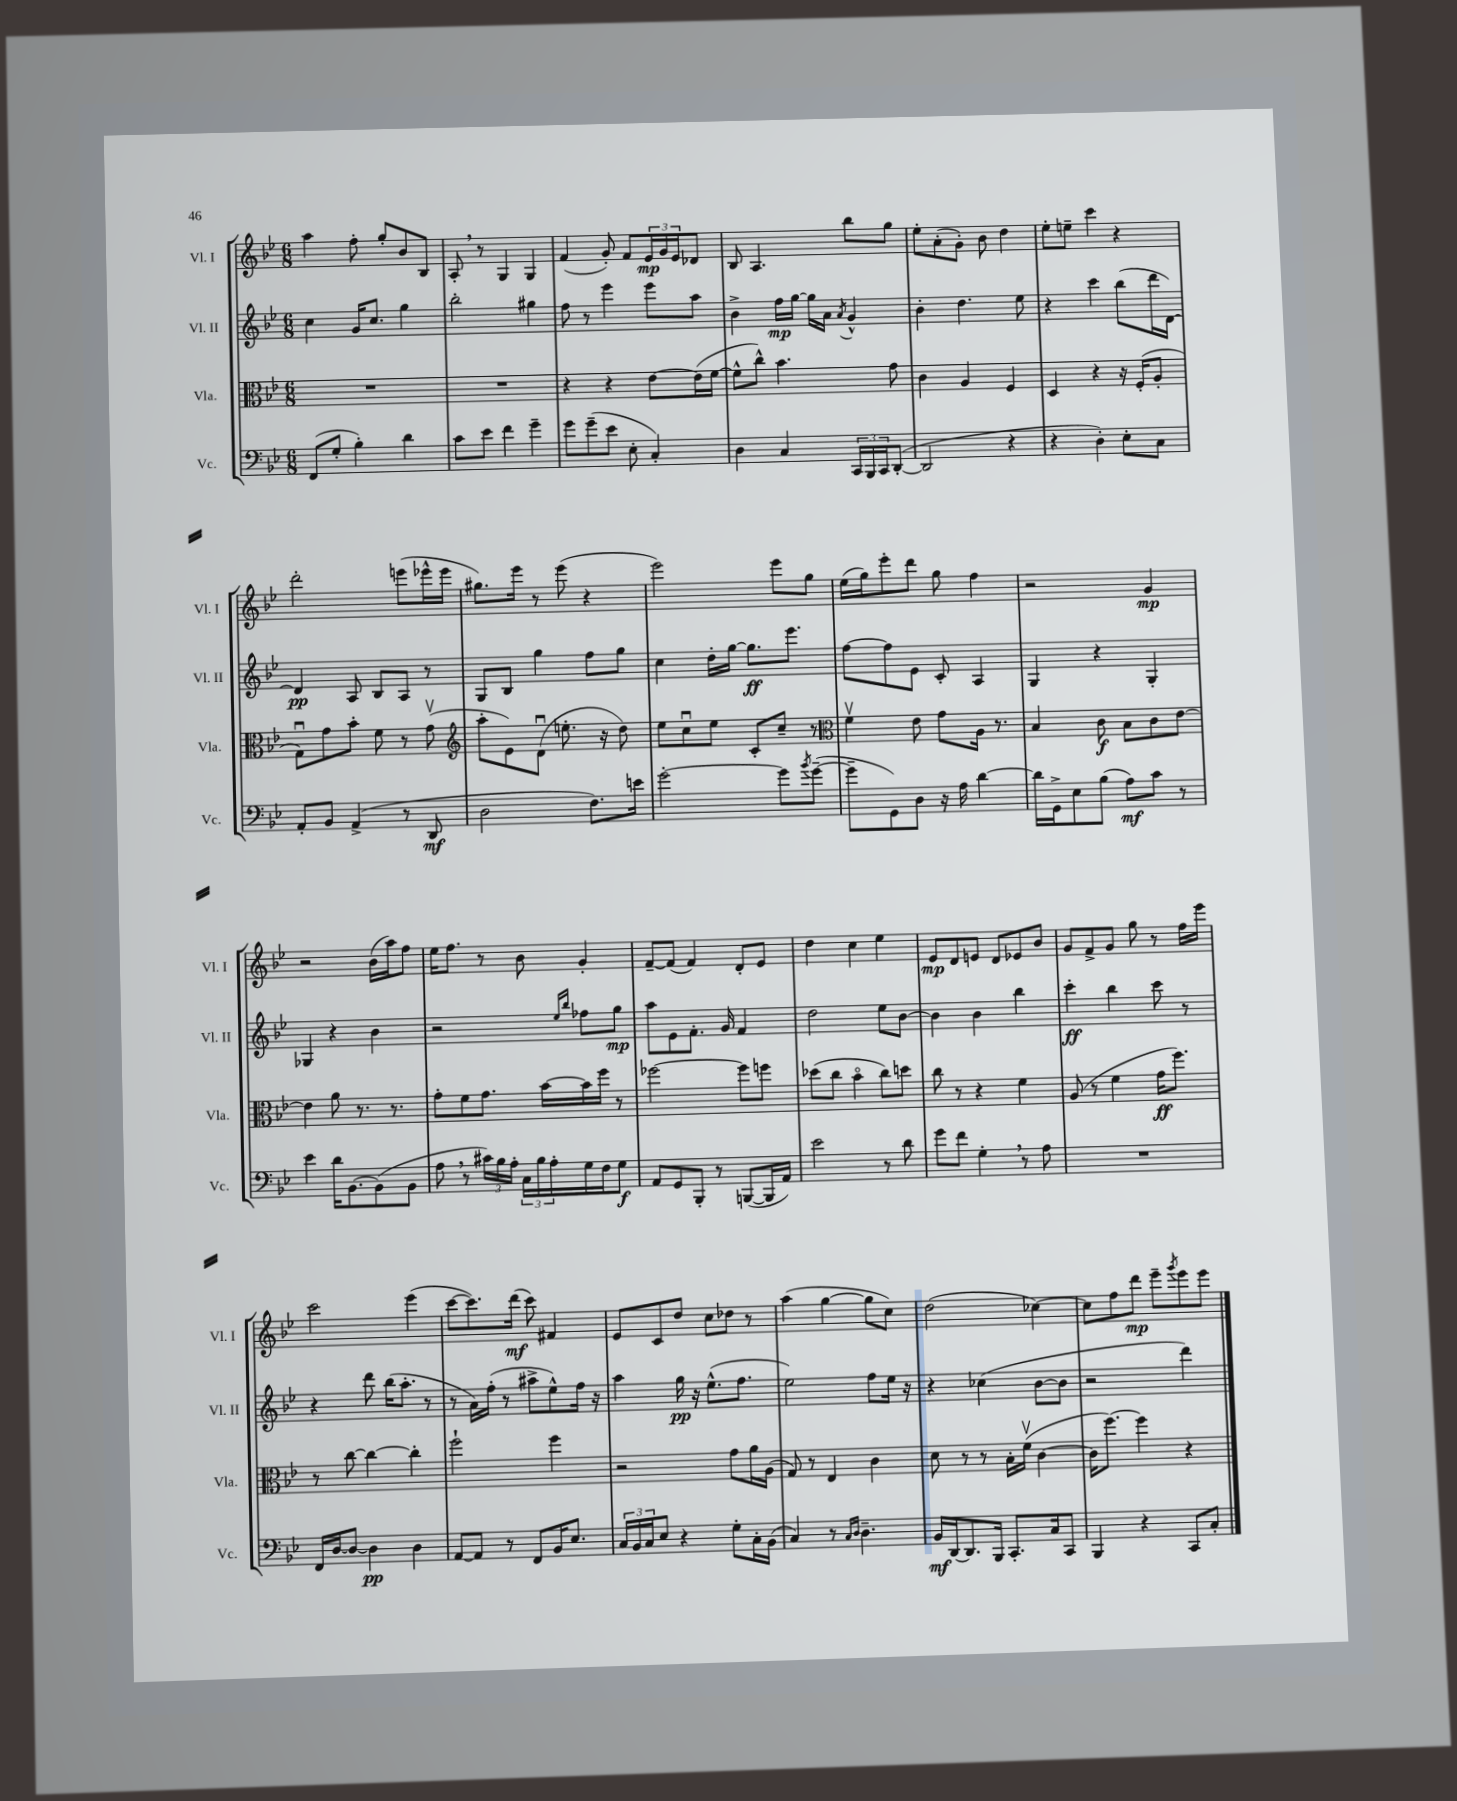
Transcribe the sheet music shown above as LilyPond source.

<<
\new StaffGroup <<
\new Staff = "s0" \with { instrumentName = "Vl. I" shortInstrumentName = "Vl. I" } {
    \clef treble \key bes \major \numericTimeSignature \time 6/8
    a''4 f''8-. g''8-. bes'8 bes8 |
    a8-. \breathe r8 g4 g4 |
    f'4( g'8-.) f'8 \tuplet 3/2 { ees'16\mp g'16 ees'16 } des'8 |
    bes8 a4. bes''8 g''8 |
    ees''8-. a'8-.( g'8-.) bes'8 d''4 |
    ees''8-. e''8-- c'''4 r4 |
    d'''2-. e'''8( ees'''16-^ ees'''16 |
    gis''8.) ees'''16 r8 ees'''8( r4 |
    ees'''2) ees'''8 g''8 |
    ees''16( g''16) ees'''8-. d'''8 g''8 f''4 |
    r2 g'4\mp |
    r2 bes'16( a''16) f''8 |
    ees''16 f''8. r8 bes'8 g'4-. |
    f'8~-- f'8( f'4) d'8-. ees'8 |
    d''4 c''4 ees''4 |
    ees'8\mp d'8 e'8 d'8 ees'8 bes'8 |
    g'8 f'8-> g'8 g''8 r8 f''16 ees'''16 |
    c'''2 ees'''4( |
    c'''8~ c'''8.) d'''16\mf( c'''8) fis'4 |
    ees'8 c'8 d''8 c''8 des''8 r8 |
    a''4( g''4~ g''8 c''8) |
    d''2( ces''4~) |
    ces''8 f''8 d'''8\mp ees'''8-- \acciaccatura { g'''8 } ees'''8 ees'''8 \bar "|." |
}
\new Staff = "s1" \with { instrumentName = "Vl. II" shortInstrumentName = "Vl. II" } {
    \clef treble \key bes \major \numericTimeSignature \time 6/8
    c''4 g'16 c''8. g''4 |
    bes''2-. gis''4 |
    f''8 r8 ees'''4 ees'''8 a''8 |
    bes'4-> f''16\mp g''16~ g''16 a'16 \acciaccatura { a'8 } g'4-^ |
    bes'4-. d''4. ees''8 |
    r4 c'''4 bes''8( d'''16 d'16~) |
    d'4\pp a8 bes8 a8 r8 |
    g8 bes8 g''4 f''8 g''8 |
    c''4 d''16-. g''16~ g''8.\ff ees'''8. |
    f''8~ f''8 ees'8 c'8-. a4 |
    g4 r4 g4-. |
    ges4 r4 bes'4 |
    r2 \grace { ees''16 bes''16 } fes''8 g''8\mp |
    a''8 ees'8 f'8.-. g'16 f'4 |
    d''2 ees''8 bes'8~ |
    bes'4 bes'4 bes''4 |
    c'''4-.\ff bes''4 c'''8 r8 |
    r4 d'''8 bes''16( a''8.-. r8 |
    r8 a'16) f''16-.( r8 ais''8-> ees''8-^) f''16 r16 |
    a''4 g''16\pp r16 ees''8.-^( f''8. |
    ees''2) f''8 ees''16 r16 |
    r4 ces''4( bes'8~ bes'8 |
    r2 d'''4) \bar "|." |
}
\new Staff = "s2" \with { instrumentName = "Vla." shortInstrumentName = "Vla." } {
    \clef alto \key bes \major \numericTimeSignature \time 6/8
    R2. |
    R2. |
    r4 r4 ees'8~ ees'16( f'16~ |
    f'8-^ c''8-^) bes'4. g'8 |
    c'4 a4 f4 |
    d4 r4 r16 f16-.( a8-. |
    g8\downbow) g'8 bes'8-. f'8 r8 g'8\upbow( |
    \clef treble a''8-. ees'8) d'8\downbow( e''8.-. r16 d''8) |
    ees''8 c''8\downbow ees''8 c'8-. c''8-- r8 |
    \clef alto f'4\upbow ees'8 g'8 a16 r8. |
    bes4 c'8\f bes8 c'8 ees'8~ |
    ees'4 a'8 r8. r8. |
    g'8-. f'8 g'8. bes'16~ bes'16 f''16 r8 |
    fes''2~ fes''8 f''8 |
    des''8( c''8 bes'4\flageolet c''8) d''8 |
    c''8 r8 r4 f'4 |
    a8( r8 f'4 g'16\ff f''8.) |
    r8 c''8~ c''4~ c''4-. |
    f''2-! f''4 |
    r2 g'8 a'16 a16( |
    g8) r8 ees4 c'4 |
    d'8 r8 r8 bes16-. f'16\upbow( c'4~ |
    c'16 f''8.~) f''4 r4 \bar "|." |
}
\new Staff = "s3" \with { instrumentName = "Vc." shortInstrumentName = "Vc." } {
    \clef bass \key bes \major \numericTimeSignature \time 6/8
    f,8( g8-. bes4-.) d'4 |
    c'8 ees'8 f'4 g'4-- |
    g'8 g'8--( ees'8 ees8-. c4-.) |
    d4 c4 \tuplet 3/2 { c,16 bes,,16 c,16 } d,8~-.( |
    d,2 r4 |
    r4 d4-.) ees8-. c8 |
    a,8-. bes,8 a,4->( r8 d,8\mf |
    d2 f8.) e'16 |
    g'2~-. g'8 \acciaccatura { bes'8 } g'8~--( |
    g'8-- g,8) d8 r16 a16 d'4~ |
    d'16 g,16-> ees8 bes8( a8\mf) c'8 r8 |
    ees'4 d'16 bes,8.~ bes,8( bes,8 |
    a8 \breathe r8 \tuplet 3/2 { cis'16) bes16 a16-. } \tuplet 3/2 { c16 bes16 a16-. } g16 f16 g8\f |
    a,8 g,8 bes,,8-. r8 b,,8~( b,,16 a,16) |
    ees'2 r8 d'8 |
    g'8 f'8 g4-. \breathe r8 a8 |
    R2. |
    f,16 d16~ d8~ d4\pp d4 |
    a,8~ a,8 r8 f,8 bes,16 ees8. |
    \tuplet 3/2 { c16 bes,16 c16 } ees8 r4 g8-. c16-. bes,16( |
    c4) r8 \grace { c16 d16 } d4.-- |
    bes,16\mf d,16~ d,8. bes,,16 c,8.-. c16 c,8 |
    bes,,4 r4 c,8 c8-. \bar "|." |
}
>>
>>
\layout { \context { \Score \remove "Bar_number_engraver" } }
